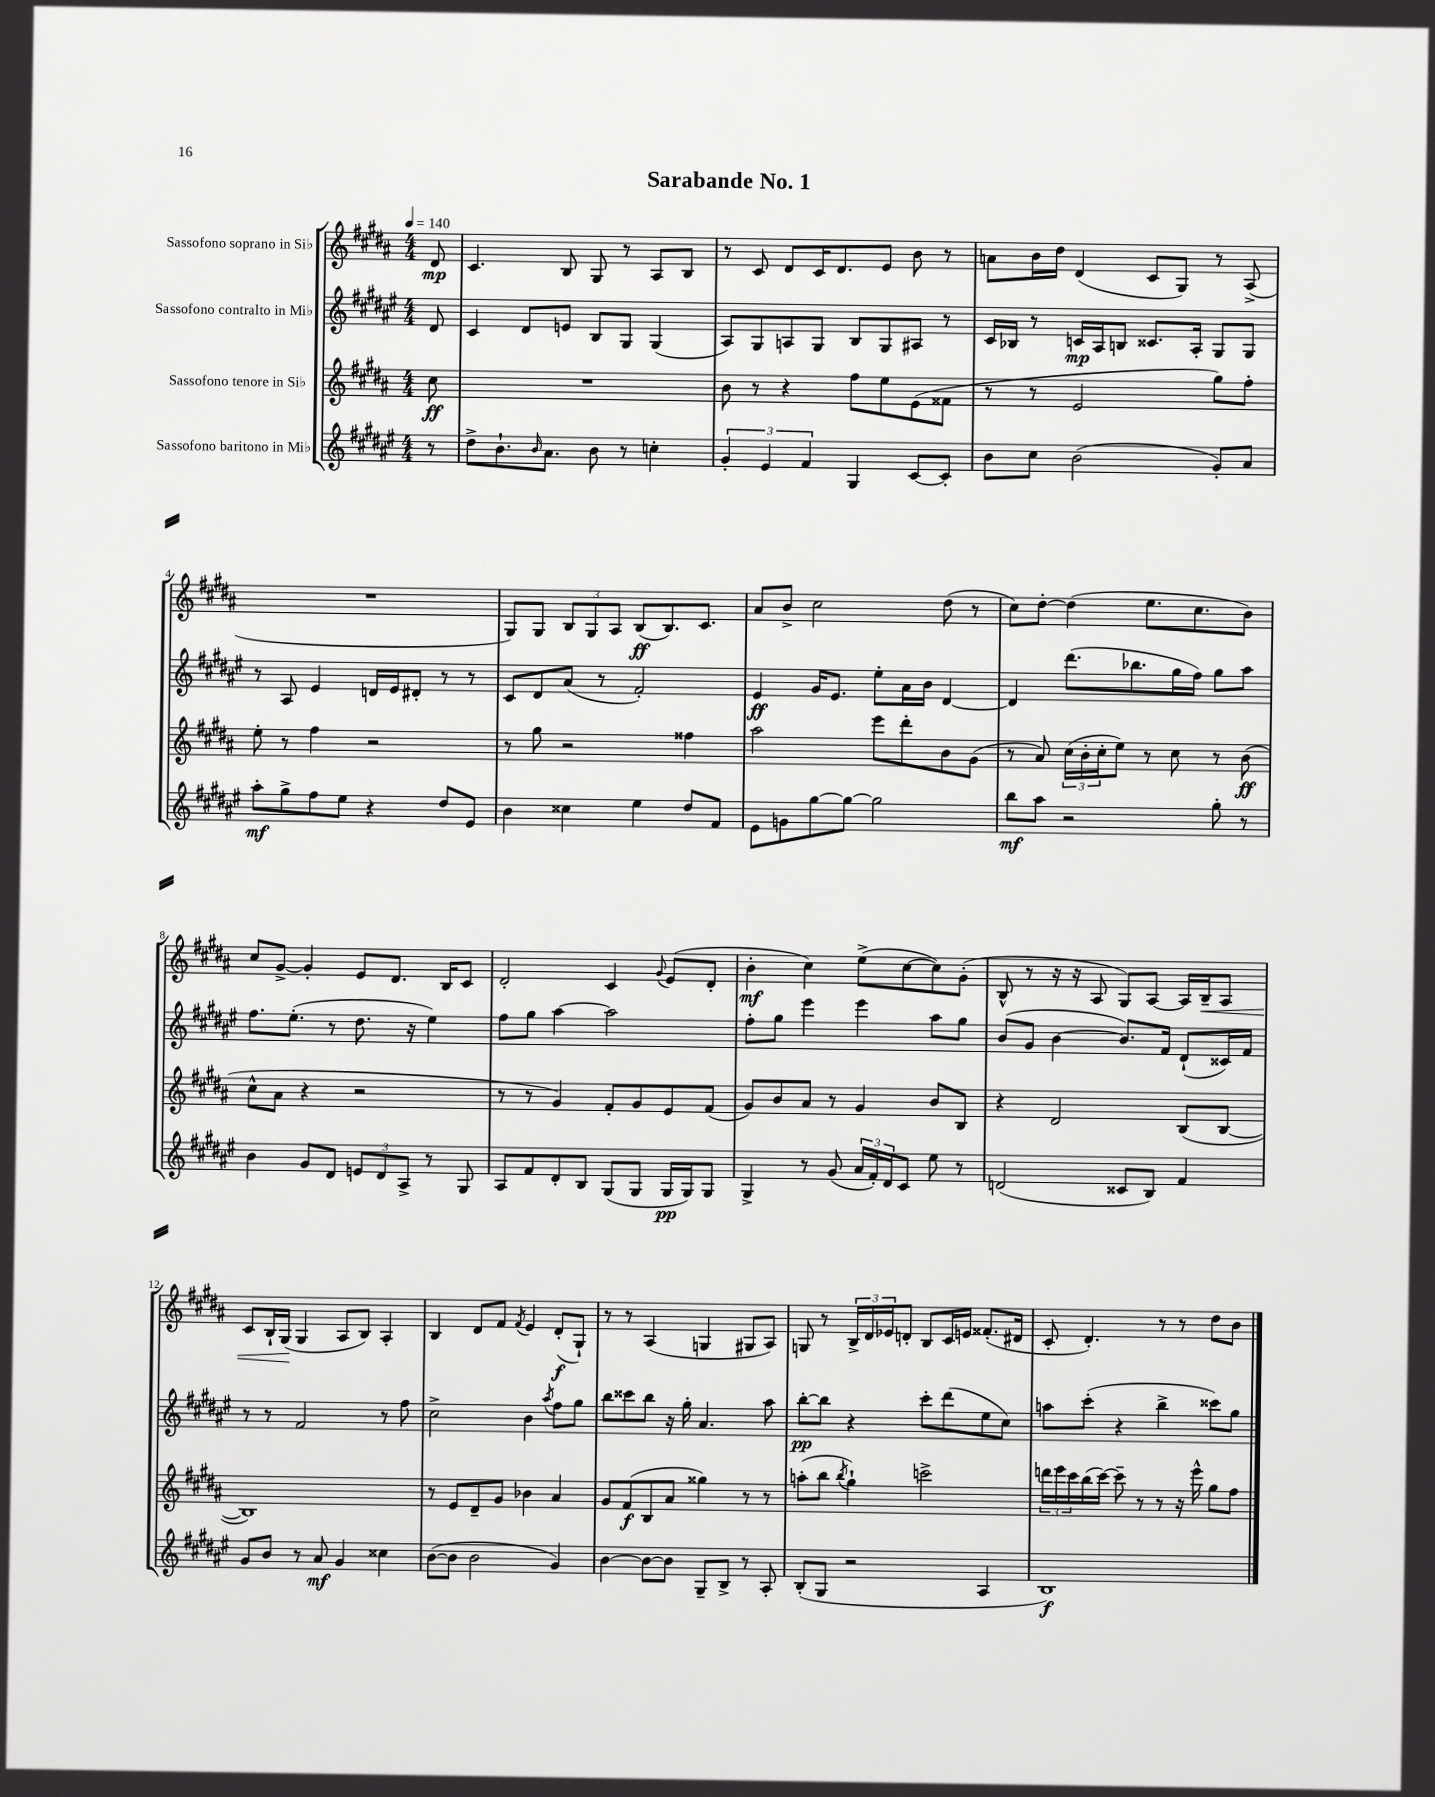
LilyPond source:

\header { title = "Sarabande No. 1" }
<<
\new StaffGroup <<
\new Staff = "s0" \with { instrumentName = "Sassofono soprano in Sib" } {
    \clef treble \key b \major \numericTimeSignature \time 4/4 \partial 8 \tempo 4 = 140
    dis'8\mp |
    cis'4. b8 gis8 r8 ais8 b8 |
    r8 cis'8 dis'8 cis'16 dis'8. e'8 b'8 r8 |
    a'8 b'16 dis''16 dis'4( cis'8 gis8) r8 ais8->( |
    R1 |
    gis8) gis8 \tuplet 3/2 { b8 gis8 ais8 } b8\ff( b8.) cis'8. |
    ais'8 b'8-> cis''2 dis''8( r8 |
    cis''8) dis''8~-. dis''4( e''8. cis''8. b'8) |
    cis''8 gis'8~-> gis'4-. e'8 dis'8. b16 cis'8 |
    dis'2-. cis'4 \appoggiatura { gis'8 } e'8( dis'8-. |
    b'4-.\mf cis''4) e''8->( cis''8~ cis''8) gis'8-.( |
    b8-^ r8 r16 r16 ais8 gis8) ais8~ ais16 b16--\< ais8 |
    cis'8 b16-! gis16\!( gis4 ais8 b8) ais4-. |
    b4 dis'8 fis'8 \acciaccatura { fis'8 } e'4 dis'8-.\f( gis8-!) |
    r8 r8 ais4( g4 gis8 ais8) |
    g8 r8 \tuplet 3/2 { b16-> dis'16 ees'16 } d'8-. b8 cis'16 e'16 fisis'8.-.( dis'16 |
    cis'8-. dis'4.-.) r8 r8 dis''8 b'8 \bar "|." |
}
\new Staff = "s1" \with { instrumentName = "Sassofono contralto in Mib" } {
    \clef treble \key fis \major \numericTimeSignature \time 4/4 \partial 8
    dis'8 |
    cis'4 dis'8 e'8 b8 gis8 gis4( |
    ais8) gis8 a8 gis8 b8 gis8 ais8 r8 |
    cis'16 bes16 r8 c'16\mp ais16 b8 cisis'8. ais16-. gis8 gis8 |
    r8 ais8 eis'4 d'16 eis'16 dis'8-. r8 r8 |
    cis'8 dis'8 ais'8( r8 fis'2-.) |
    eis'4\ff gis'16 eis'8. eis''8-. ais'16 b'16 dis'4~ |
    dis'4 dis'''8.( bes''8. gis''16 fis''16) gis''8 ais''8 |
    fis''8. eis''8.-.( r8 dis''8. r16 eis''4) |
    fis''8 gis''8 ais''4~ ais''2 |
    fis''8-. gis''8 eis'''4 eis'''4 ais''8 gis''8 |
    b'8( gis'8 b'4~ b'8.) fis'16 dis'8-!( cisis'16) fis'16 |
    r8 r8 fis'2 r8 fis''8 |
    cis''2-> b'4 \acciaccatura { ais''8 } fis''8 gis''8 |
    b''8 cisis'''8 b''8 r16 gis''16-. ais'4. ais''8 |
    b''8~-.\pp b''8 r4 cis'''8-. dis'''8( eis''8 cis''8) |
    a''8 cis'''8-.( r4 b''4-> cisis'''8) gis''8 \bar "|." |
}
\new Staff = "s2" \with { instrumentName = "Sassofono tenore in Sib" } {
    \clef treble \key b \major \numericTimeSignature \time 4/4 \partial 8
    cis''8\ff |
    R1 |
    b'8 r8 r4 fis''8 e''8 e'8( fisis'8 |
    r8 r8 e'2 gis''8) fis''8-. |
    e''8-. r8 fis''4 r2 |
    r8 gis''8 r2 fisis''4 |
    ais''2 e'''8 dis'''8-. b'8 gis'8( |
    r8 ais'8) \tuplet 3/2 { cis''16( b'16-. cis''16-. } e''8) r8 cis''8 r8 b'8\ff( |
    cis''8-^ ais'8 r4 r2 |
    r8 r8 gis'4) fis'8-. gis'8 e'8 fis'8( |
    gis'8) b'8 ais'8 r8 gis'4 b'8 b8 |
    r4 dis'2 b8( b8~ |
    b1) |
    r8 e'8 dis'8-- gis'8 bes'4 ais'4 |
    gis'8 fis'8\f( b8 ais'8 gisis''4) r8 r8 |
    a''8-.( b''8 \acciaccatura { b''8 } gis''4-!) c'''2-> |
    \tuplet 3/2 { d'''16 e'''16 cis'''16 } b''16( cis'''16~) cis'''8-- r8 r8 r16 e'''16-^ gis''8 fis''8 \bar "|." |
}
\new Staff = "s3" \with { instrumentName = "Sassofono baritono in Mib" } {
    \clef treble \key fis \major \numericTimeSignature \time 4/4 \partial 8
    r8 |
    dis''8-> b'8.-! \grace { b'16 } ais'8. b'8 r8 c''4-. |
    \tuplet 3/2 { gis'4-. eis'4 fis'4 } gis4 cis'8~ cis'8-. |
    b'8 cis''8 b'2( gis'8-.) ais'8 |
    ais''8-.\mf gis''8-> fis''8 eis''8 r4 dis''8 eis'8 |
    b'4 cisis''4 eis''4 dis''8 fis'8 |
    eis'8 g'8 gis''8~ gis''8~ gis''2 |
    b''8\mf ais''8 r2 gis''8-. r8 |
    b'4 gis'8 dis'8 \tuplet 3/2 { e'8 dis'8 ais8-> } r8 gis8 |
    ais8 fis'8 dis'8-. b8 gis8( gis8 gis16\pp gis16) gis8 |
    gis4-> r8 gis'8( \tuplet 3/2 { ais'16 fis'16-.) dis'16 } cis'8 eis''8 r8 |
    d'2( cisis'8 b8) fis'4 |
    gis'8 b'8 r8 ais'8\mf gis'4 cisis''4 |
    b'8~( b'8 b'2 gis'4) |
    b'4~ b'8~ b'8 gis8-- b8-> r8 ais8-. |
    b8-.( gis8 r2 ais4 |
    b1\f) \bar "|." |
}
>>
>>
